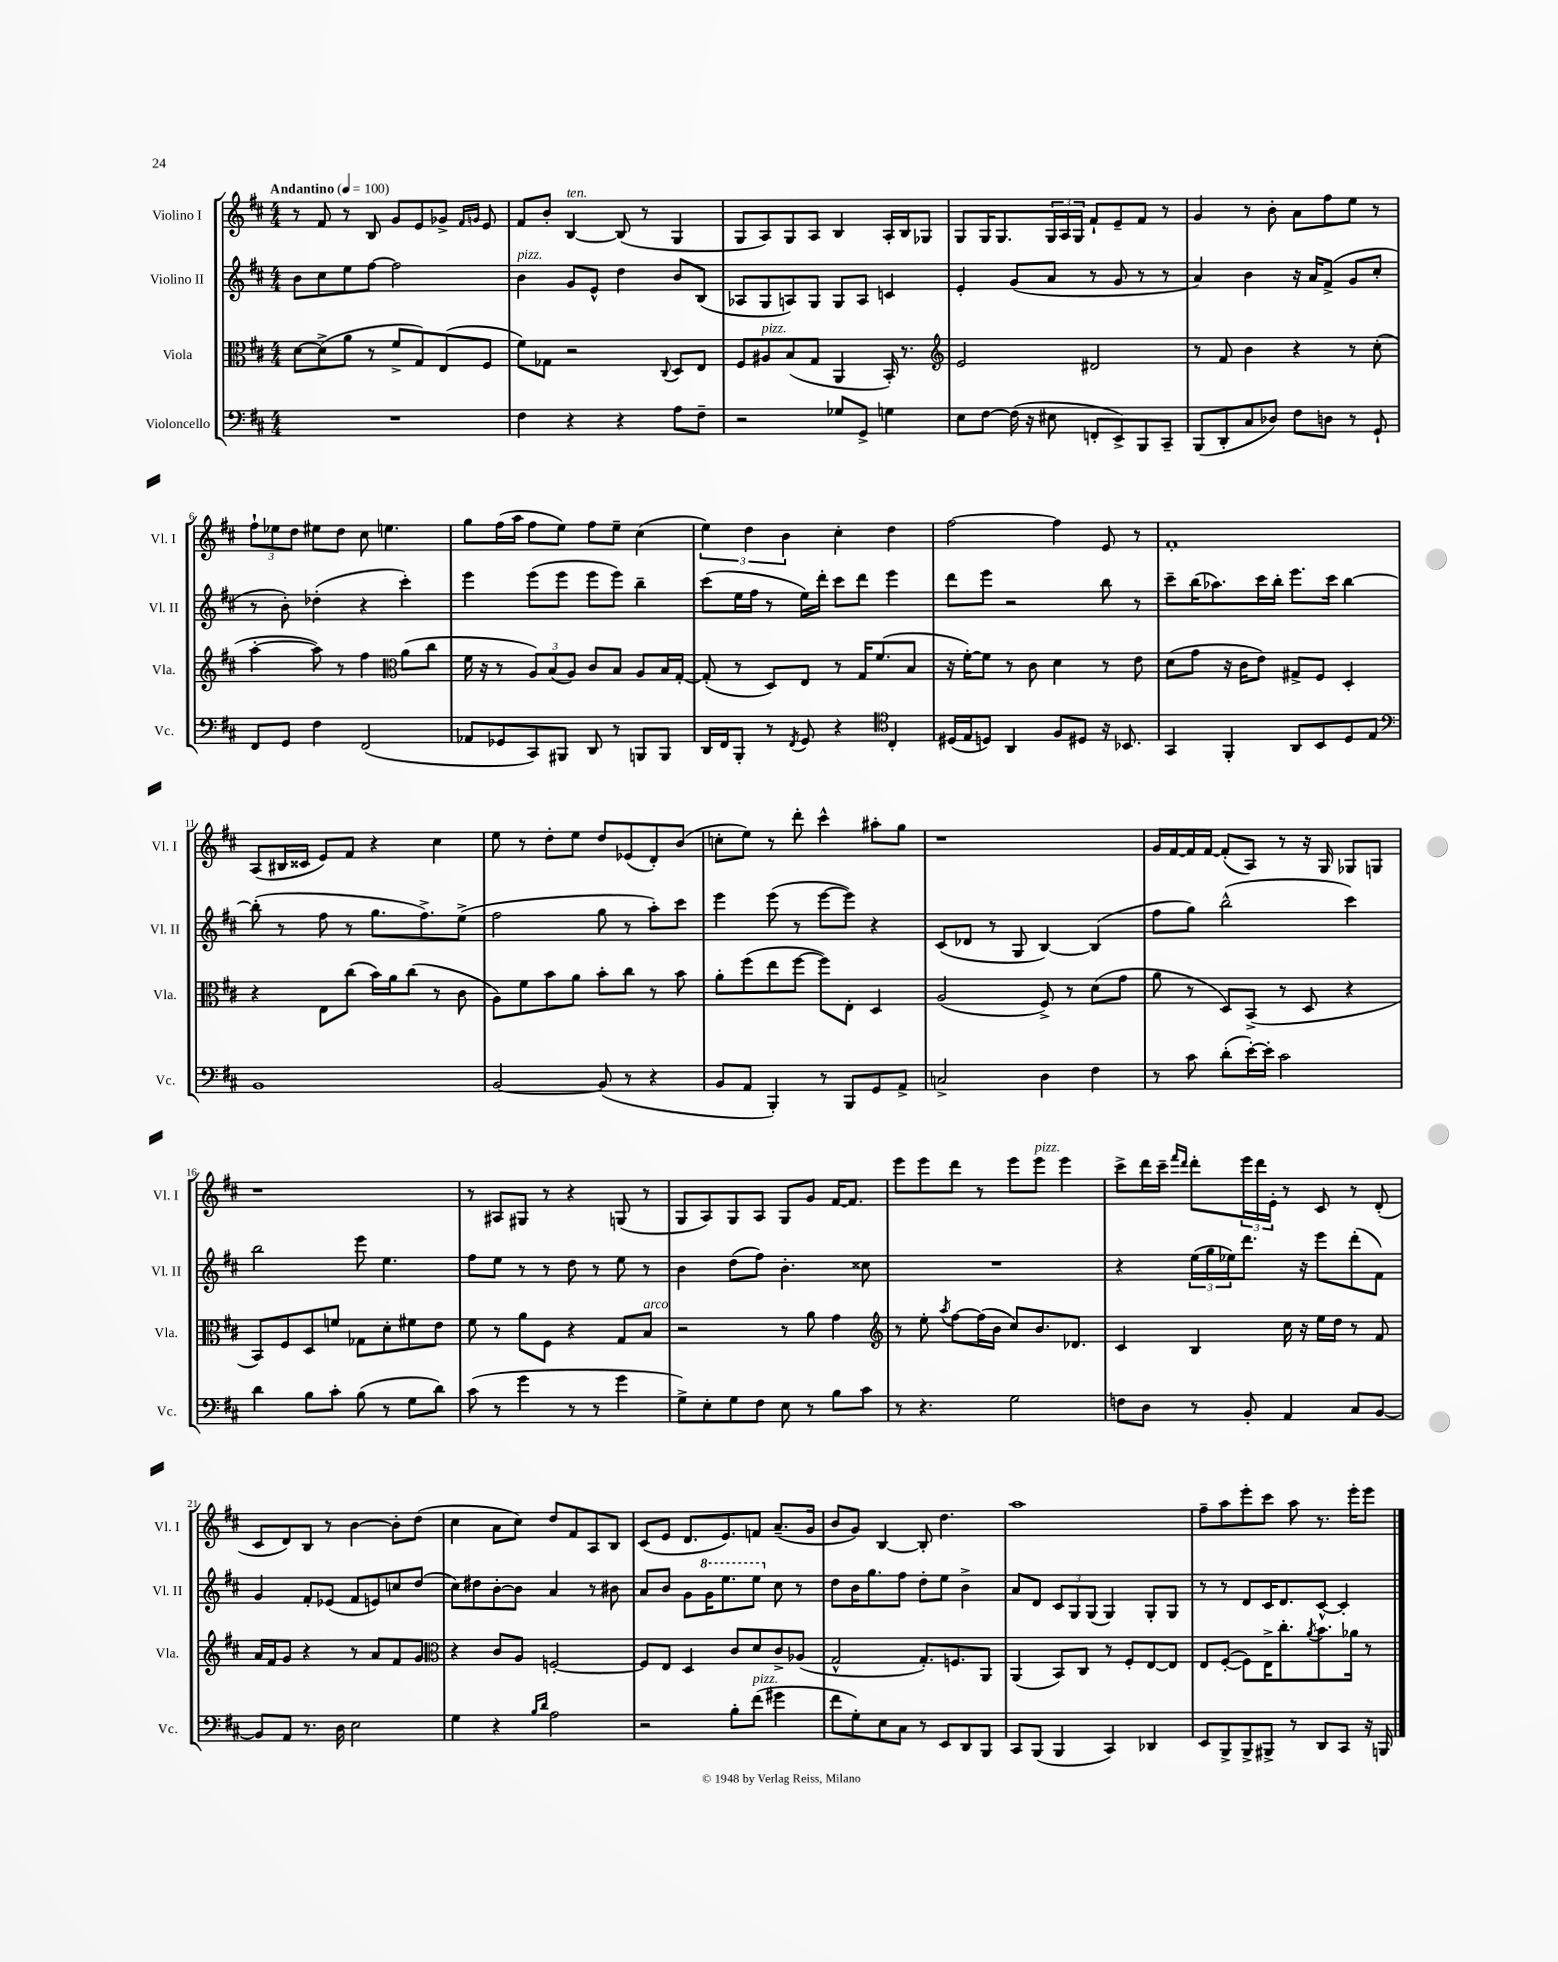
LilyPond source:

<<
\new StaffGroup <<
\new Staff = "s0" \with { instrumentName = "Violino I" shortInstrumentName = "Vl. I" } {
    \clef treble \key d \major \numericTimeSignature \time 4/4 \tempo "Andantino" 4 = 100
    r8 fis'8 r8 b8 g'8 e'8 ges'8-> \grace { fis'16 g'16 } e'8 |
    fis'8 b'8-. b4~^\markup { \italic "ten." } b8( r8 g4 |
    g8 a8) g8 a8 b4 a16-. b16 ges8 |
    g8 g16 g8. \tuplet 3/2 { g16 a16 g16 } fis'8-! e'8-- fis'8 r8 |
    g'4 r8 b'8-. a'8 fis''8 e''8 r8 |
    \tuplet 3/2 { fis''8-! ees''8 d''8 } eis''8 d''8 cis''8 e''4. |
    g''8 fis''16( a''16 fis''8 e''8) fis''8 e''8-- cis''4( |
    \tuplet 3/2 { e''4) d''4 b'4 } cis''4-. d''4 |
    fis''2~ fis''4 e'8 r8 |
    fis'1-. |
    a8( bis16 cisis'16 e'8) fis'8 r4 cis''4 |
    e''8 r8 d''8-. e''8 d''8 ees'8( d'8-.) b'8( |
    c''8-. e''8) r8 d'''8-. cis'''4-^ ais''8-. g''8 |
    r1 |
    g'16 fis'16~ fis'16 fis'16~ fis'8-.( a8) r8 r16 g16 ges8 g8 |
    r1 |
    r8 ais8 gis8 r8 r4 g8( r8 |
    g8 a8) g8 a8 g8 g'8 fis'16~ fis'8. |
    e'''8 e'''8 d'''8 r8 e'''8 e'''8^\markup { \italic "pizz." } e'''4 |
    cis'''8-> d'''16 cis'''16-- \grace { fis'''16 d'''16 } d'''8-. \tuplet 3/2 { e'''16 d'''16 e'16-. } r8 cis'8 r8 d'8-.( |
    cis'8 d'8) b8 r8 b'4~ b'8-. d''8( |
    cis''4 a'8 cis''8) d''8 fis'8 a8 b8 |
    cis'8( e'8 d'8. e'8.) f'8 a'8.--( g'16 |
    b'8 g'8) b4~ b8-. d''4. |
    a''1 |
    fis''8-- a''8 e'''8-. cis'''8 a''8 r8. e'''16-. e'''8 \bar "|." |
}
\new Staff = "s1" \with { instrumentName = "Violino II" shortInstrumentName = "Vl. II" } {
    \clef treble \key d \major \numericTimeSignature \time 4/4
    b'8 cis''8 e''8 fis''8~ fis''2 |
    b'4^\markup { \italic "pizz." } g'8 e'8-^ d''4 b'8 b8( |
    aes8 g8 a8) g8 g8 a8 c'4 |
    e'4-. g'8( a'8 r8 g'8 r8 r8 |
    a'4) b'4 r16 a'16 fis'8->( g'8 cis''8-. |
    r8 b'8-.) des''4-.( r4 cis'''4-.) |
    e'''4 e'''8( e'''8 e'''8 e'''8) b''4-- |
    cis'''8( e''16 fis''16 r8 e''16) d'''16-. cis'''8 d'''8 e'''4 |
    d'''8 e'''8 r2 b''8 r8 |
    cis'''8-- b''16( aes''8.) cis'''16 b''16-. e'''8. cis'''16 b''4~ |
    b''8-.( r8 fis''8 r8 g''8. fis''8.->) e''8->( |
    fis''2 g''8 r8 a''8-.) cis'''8 |
    e'''4 e'''8( r8 e'''8~ e'''8) r4 |
    cis'8( des'8 r8 g8 b4~) b4( |
    fis''8 g''8) b''2-^( cis'''4) |
    b''2 e'''8 e''4. |
    fis''8 e''8 r8 r8 d''8 r8 e''8 r8 |
    b'4 d''8( fis''8) b'4.-. cisis''8 |
    R1 |
    r4 \tuplet 3/2 { e''16( g''16 ees''16) } d'''8. r16 e'''8 d'''8-.( fis'8) |
    g'4 fis'8-. ees'8( fis'8 e'8) c''8 d''8( |
    cis''8) dis''8 b'8~-. b'8 a'4 r8 bis'8 |
    a'8 b'8 g'8 \ottava #1 g''16 e'''8. e'''8 \ottava #0 cis''8 r8 |
    d''8 b'16 g''8. fis''8 d''8-. e''8 b'4-> |
    a'8 d'8 \tuplet 3/2 { cis'8 g8 g8( } g4) g8-. g8 |
    r8 r8 d'8 cis'16 d'8. cis'8~-^ cis'4-. \bar "|." |
}
\new Staff = "s2" \with { instrumentName = "Viola" shortInstrumentName = "Vla." } {
    \clef alto \key d \major \numericTimeSignature \time 4/4
    d'8~ d'8->( a'8 r8 fis'8-> g8) e8( fis8 |
    fis'8) ges8 r2 \appoggiatura { cis8 } d8 e8 |
    fis8 ais8^\markup { \italic "pizz." } b8( g8 a,4 b,16-.) r8. |
    \clef treble e'2 dis'2 |
    r8 fis'8 b'4 r4 r8 cis''8-.( |
    a''4~-. a''8) r8 fis''4 \clef alto a'8( cis''8 |
    fis'16 r16 r8 \tuplet 3/2 { a8) b8( a8) } cis'8 b8 a8 b16 g16~-. |
    g8-.( r8 d8) e8 r8 g16 fis'8.( b8 |
    r16 fis'16~-.) fis'8 r8 cis'8 d'4 r8 e'8 |
    d'8( g'8 r16 cis'16 e'8) gis8-> fis8 d4-. |
    r4 e8 cis''8( b'16) a'16 cis''8( r8 cis'8 |
    a8) fis'8 b'8 a'8 b'8-. cis''8 r8 b'8 |
    a'8-. fis''8( e''8 fis''8~ fis''8) e8-. d4 |
    a2( fis8->) r8 d'8( g'8 |
    a'8 r8 d8) b,8->( r8 d8 r4 |
    b,8) fis8 d8 f'8 ges8 d'8-. fis'8 e'8 |
    fis'8 r8 a'8 fis8 r4 g8 b8^\markup { \italic "arco" } |
    r2 r8 a'8 g'4 |
    \clef treble r8 e''8-. \acciaccatura { a''8 } fis''8~ fis''16( b'16 cis''8) b'8. des'8. |
    cis'4 b4 cis''16 r16 e''16 d''16 r8 fis'8 |
    a'16 fis'16 g'8 r4 r8 a'8 fis'8 g'8 |
    \clef alto r4 cis'8 a8 f2~-. |
    f8 e8 d4 cis'8 d'8 cis'8-> aes8( |
    g2-^ g8.-.) f8. a,8 |
    a,4( b,8) cis8 r8 fis8-. e8~ e8 |
    e8 fis8~-.( fis8) e16-> cis''8.-. \acciaccatura { a'8 } b'8. aes'16 r8 \bar "|." |
}
\new Staff = "s3" \with { instrumentName = "Violoncello" shortInstrumentName = "Vc." } {
    \clef bass \key d \major \numericTimeSignature \time 4/4
    R1 |
    fis4 r4 r4 a8 fis8-- |
    r2 ges8 g,8-> g4 |
    e8 fis8~ fis16( r16 eis8 f,8-. e,8->) b,,8 cis,8-- |
    b,,8( d,8-. cis8 des8) fis8 d8 r8 g,8-! |
    fis,8 g,8 fis4 fis,2( |
    aes,8 ges,8 cis,8) bis,,8 d,8 r8 b,,8 b,,8 |
    d,16 fis,16 b,,8-. r8 \acciaccatura { fis,8 } g,8 r4 \clef tenor cis4-. |
    dis16( e16 d8) a,4 fis8 dis8 r16 bes,8. |
    g,4 fis,4-. a,8 b,8 d8 e8 |
    \clef bass b,1 |
    b,2~ b,8( r8 r4 |
    b,8 a,8 b,,4-.) r8 b,,8 g,8 a,8-> |
    c2-> d4 fis4 |
    r8 cis'8 d'8-.( e'16~-.) e'16-. cis'2 |
    d'4 b8 cis'8-. b8( r8 g8 d'8) |
    cis'8( r8 g'4 r8 r8 g'4 |
    g8->) e8-. g8 fis8 e8 r8 b8 cis'8 |
    r8 r4. g2 |
    f8 d8 r8 b,8-. a,4 cis8 b,8~ |
    b,8 a,8 r8. d16 e2 |
    g4 r4 \grace { b16 d'16 } a2 |
    r2 b8-. fis'8^\markup { \italic "pizz." }( gis'4 |
    fis'8 g8-.) e8 cis8 r8 e,8 d,8 b,,8 |
    cis,8 b,,8( b,,4 cis,4) des,4 |
    e,8 b,,8-> b,,8-> bis,,8-> r8 d,8 cis,8 r16 b,,16 \bar "|." |
}
>>
>>
